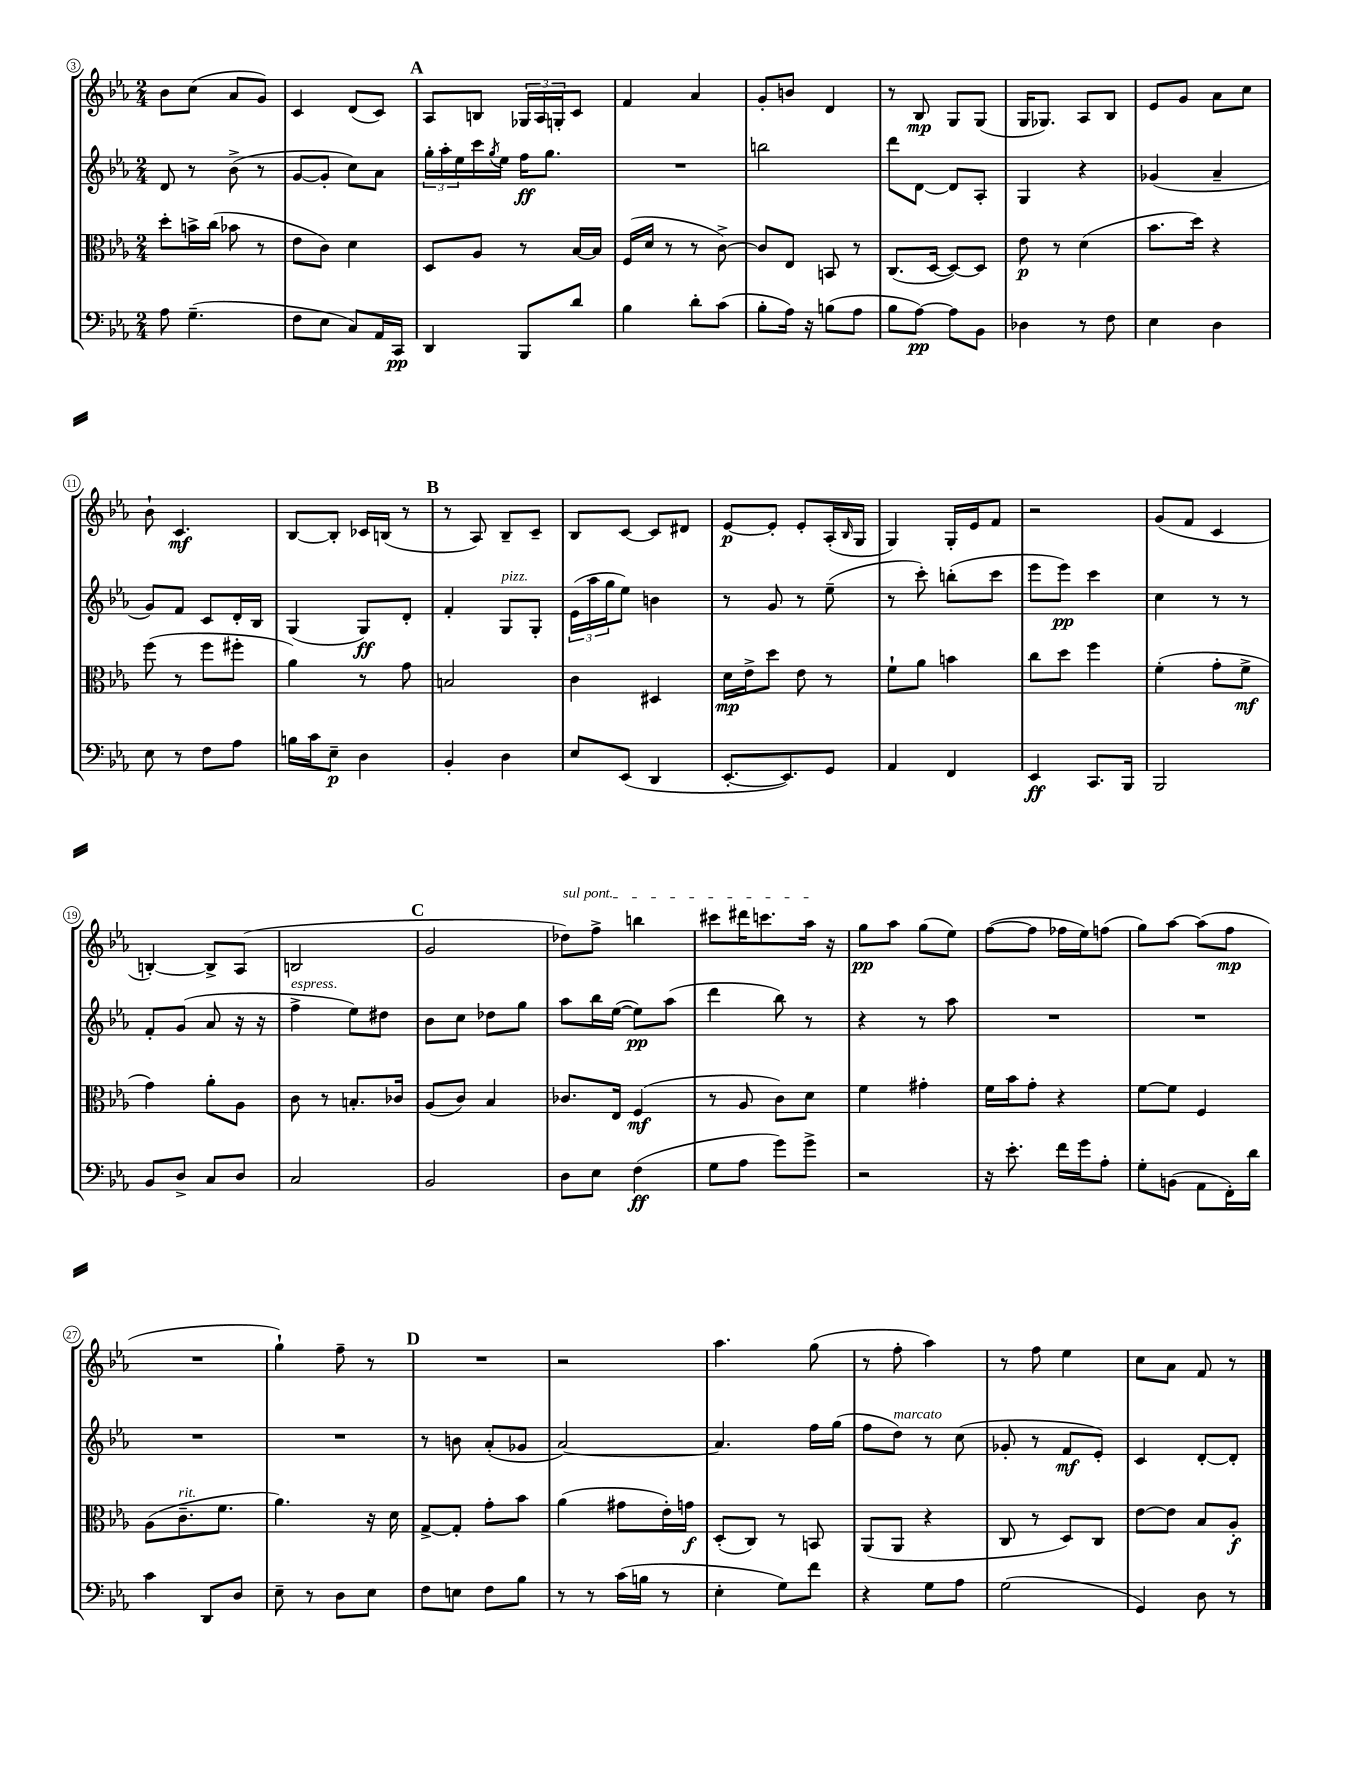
<<
\new StaffGroup <<
\new Staff = "s0" {
    \clef treble \key ees \major \numericTimeSignature \time 2/4
    bes'8 c''8( aes'8 g'8) |
    c'4 d'8( c'8) |
    \mark \markup { \bold "A" } aes8 b8 \tuplet 3/2 { ges16 aes16 g16-. } c'8 |
    f'4 aes'4 |
    g'8-. b'8 d'4 |
    r8 bes8\mp g8 g8( |
    g16 ges8.) aes8 bes8 |
    ees'8 g'8 aes'8 c''8 |
    bes'8-! c'4.\mf |
    bes8~ bes8-. ces'16 b16( r8 |
    \mark \markup { \bold "B" } r8 aes8) bes8-- c'8-- |
    bes8 c'8~ c'8 dis'8 |
    ees'8~\p ees'8-. ees'8-. aes16-.( \grace { bes16 } g16 |
    g4) g16-. ees'16 f'8 |
    r2 |
    g'8( f'8 c'4 |
    b4~-.) b8-> aes8( |
    b2 |
    \mark \markup { \bold "C" } g'2 |
    \once \override TextSpanner.bound-details.left.text = \markup { \italic "sul pont." } des''8\startTextSpan) f''8-> b''4 |
    cis'''8 dis'''16 c'''8. aes''16\stopTextSpan r16 |
    g''8\pp aes''8 g''8( ees''8) |
    f''8~( f''8 fes''16 ees''16) f''8( |
    g''8) aes''8~ aes''8( f''8\mp |
    R2 |
    g''4-!) f''8-- r8 |
    \mark \markup { \bold "D" } R2 |
    r2 |
    aes''4. g''8( |
    r8 f''8-. aes''4) |
    r8 f''8 ees''4 |
    c''8 aes'8 f'8 r8 \bar "|." |
}
\new Staff = "s1" {
    \clef treble \key ees \major \numericTimeSignature \time 2/4
    d'8 r8 bes'8->( r8 |
    g'8~ g'8-. c''8) aes'8 |
    \mark \markup { \bold "A" } \tuplet 3/2 { g''16-. aes''16-. ees''16 } c'''16 \acciaccatura { g''8 } ees''16 f''16\ff g''8. |
    R2 |
    b''2 |
    d'''8 d'8~ d'8 aes8-. |
    g4 r4 |
    ges'4( aes'4-- |
    g'8) f'8 c'8 d'16-. bes16 |
    g4( g8\ff) d'8-. |
    \mark \markup { \bold "B" } f'4-. g8^\markup { \italic "pizz." } g8-. |
    \tuplet 3/2 { ees'16( aes''16 g''16 } ees''8) b'4 |
    r8 g'8 r8 ees''8--( |
    r8 c'''8-.) b''8-.( c'''8 |
    ees'''8 ees'''8\pp) c'''4 |
    c''4 r8 r8 |
    f'8-. g'8( aes'8 r16 r16 |
    f''4->^\markup { \italic "espress." } ees''8) dis''8 |
    \mark \markup { \bold "C" } bes'8 c''8 des''8 g''8 |
    aes''8 bes''16 ees''16~( ees''8\pp) aes''8( |
    d'''4 bes''8) r8 |
    r4 r8 aes''8 |
    R2 |
    R2 |
    R2 |
    R2 |
    \mark \markup { \bold "D" } r8 b'8 aes'8-.( ges'8 |
    aes'2~) |
    aes'4. f''16 g''16( |
    f''8 d''8^\markup { \italic "marcato" }) r8 c''8( |
    ges'8-. r8 f'8\mf ees'8-.) |
    c'4 d'8~-. d'8-. \bar "|." |
}
\new Staff = "s2" {
    \clef alto \key ees \major \numericTimeSignature \time 2/4
    d''8-. b'16-> c''16( bes'8 r8 |
    ees'8 c'8) d'4 |
    \mark \markup { \bold "A" } d8 aes8 r8 bes16~ bes16 |
    f16( d'16 r8 r8 c'8~->) |
    c'8 ees8 b,8 r8 |
    c8.( d16~ d8~) d8 |
    ees'8\p r8 d'4( |
    bes'8. d''16) r4 |
    f''8( r8 f''8 fis''8-. |
    aes'4) r8 g'8 |
    \mark \markup { \bold "B" } b2 |
    c'4 dis4 |
    d'16\mp ees'16-> d''8 ees'8 r8 |
    f'8-! aes'8 b'4 |
    c''8 d''8 f''4 |
    f'4-.( g'8-. f'8->\mf |
    g'4) aes'8-. aes8 |
    c'8 r8 b8.-. ces'16 |
    \mark \markup { \bold "C" } aes8( c'8) bes4 |
    ces'8. ees16 f4\mf( |
    r8 aes8 c'8) d'8 |
    f'4 gis'4-. |
    f'16 bes'16 g'8-. r4 |
    f'8~ f'8 f4 |
    aes8( c'8.--^\markup { \italic "rit." } f'8. |
    aes'4.) r16 d'16 |
    \mark \markup { \bold "D" } g8~-> g8-. g'8-. bes'8 |
    aes'4( gis'8 ees'16-.) g'16\f |
    d8-.( c8) r8 b,8 |
    aes,8( aes,8 r4 |
    c8 r8 d8) c8 |
    ees'8~ ees'8 bes8 aes8-.\f \bar "|." |
}
\new Staff = "s3" {
    \clef bass \key ees \major \numericTimeSignature \time 2/4
    aes8 g4.--( |
    f8 ees8 c8) aes,16 c,16\pp |
    \mark \markup { \bold "A" } d,4 bes,,8 d'8 |
    bes4 d'8-. c'8( |
    bes8-. aes16) r16 b8( aes8 |
    bes8 aes8~\pp) aes8 bes,8 |
    des4 r8 f8 |
    ees4 d4 |
    ees8 r8 f8 aes8 |
    b16 c'16 ees8--\p d4 |
    \mark \markup { \bold "B" } bes,4-. d4 |
    ees8 ees,8( d,4 |
    ees,8.~-. ees,8.) g,8 |
    aes,4 f,4 |
    ees,4\ff c,8. bes,,16 |
    bes,,2 |
    bes,8 d8-> c8 d8 |
    c2 |
    \mark \markup { \bold "C" } bes,2 |
    d8 ees8 f4\ff( |
    g8 aes8 g'8) g'8-> |
    r2 |
    r16 ees'8.-. f'16 g'16 aes8-. |
    g8-. b,8( aes,8 f,16-.) d'16 |
    c'4 d,8 d8 |
    ees8-- r8 d8 ees8 |
    \mark \markup { \bold "D" } f8 e8 f8 bes8 |
    r8 r8 c'16( b16 r8 |
    ees4-. g8) f'8 |
    r4 g8 aes8 |
    g2( |
    g,4) d8 r8 \bar "|." |
}
>>
>>
\layout { \context { \Score currentBarNumber = #3 \override BarNumber.stencil = #(make-stencil-circler 0.1 0.3 ly:text-interface::print) } }
